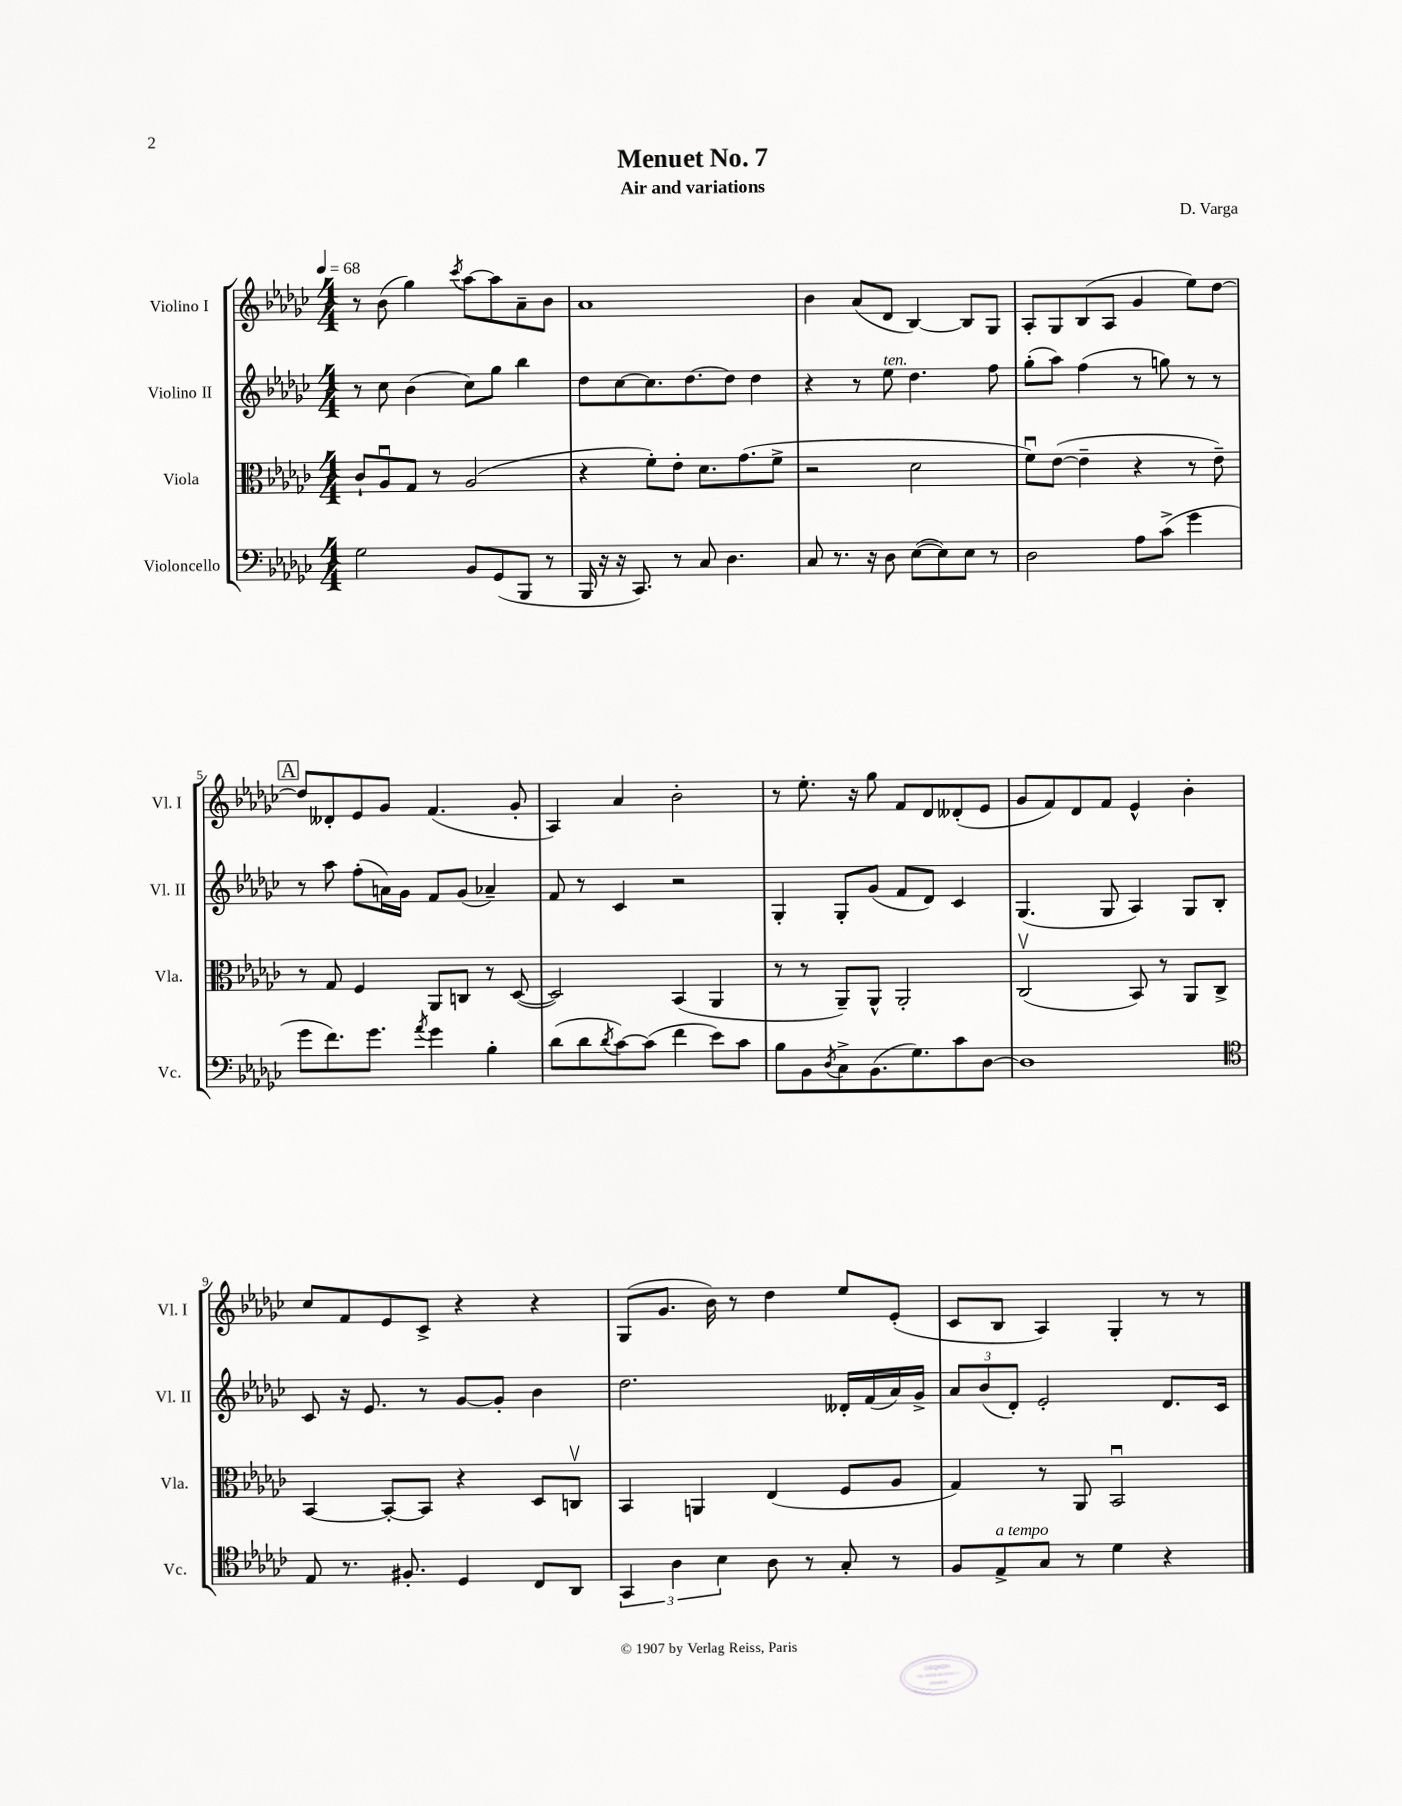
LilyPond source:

\header { title = "Menuet No. 7" composer = "D. Varga" subtitle = "Air and variations" }
<<
\new StaffGroup <<
\new Staff = "s0" \with { instrumentName = "Violino I" shortInstrumentName = "Vl. I" } {
    \clef treble \key ges \major \numericTimeSignature \time 4/4 \tempo 4 = 68
    r8 bes'8( ges''4) \acciaccatura { ces'''8 } aes''8~ aes''8 aes'8-- bes'8 |
    aes'1 |
    bes'4 aes'8( des'8 bes4~) bes8 ges8 |
    aes8-. ges8 bes8( aes8 ges'4 ees''8) des''8~ |
    \mark \markup { \box "A" } des''8 deses'8-. ees'8 ges'8 f'4.( ges'8-. |
    aes4) aes'4 bes'2-. |
    r8 ees''8.-. r16 ges''8 f'8 des'8 deses'8-.( ees'8 |
    ges'8 f'8) des'8 f'8 ees'4-^ bes'4-. |
    ces''8 f'8 ees'8 ces'8-> r4 r4 |
    ges8( ges'8. bes'16) r8 des''4 ees''8 ees'8-.( |
    ces'8 bes8 aes4) ges4-. r8 r8 \bar "|." |
}
\new Staff = "s1" \with { instrumentName = "Violino II" shortInstrumentName = "Vl. II" } {
    \clef treble \key ges \major \numericTimeSignature \time 4/4
    r8 ces''8 bes'4( ces''8) ges''8 bes''4 |
    des''8 ces''8~ ces''8. des''8.~ des''8 des''4 |
    r4 r8 ees''8^\markup { \italic "ten." } des''4. f''8 |
    ges''8-.( aes''8) f''4( r8 g''8) r8 r8 |
    \mark \markup { \box "A" } r8 aes''8 f''8-.( a'16) ges'16 f'8 ges'8( aes'4--) |
    f'8 r8 ces'4 r2 |
    ges4-. ges8-. ges'8( f'8 des'8) ces'4 |
    ges4.( ges8 aes4) ges8 bes8-. |
    ces'8 r16 ees'8. r8 ges'8~ ges'8-. bes'4 |
    des''2. deses'16-. f'16( aes'16) ges'16-> |
    \tuplet 3/2 { aes'8 bes'8( des'8-.) } ees'2-. des'8. ces'16 \bar "|." |
}
\new Staff = "s2" \with { instrumentName = "Viola" shortInstrumentName = "Vla." } {
    \clef alto \key ges \major \numericTimeSignature \time 4/4
    ces'8-! aes8\downbow ges8 r8 aes2( |
    r4 f'8-.) ees'8-. des'8. ges'8.( f'8-> |
    r2 des'2 |
    f'8\downbow) ees'8~( ees'4-- r4 r8 ees'8--) |
    \mark \markup { \box "A" } r8 ges8 f4 aes,8 c8 r8 des8~( |
    des2) bes,4( aes,4 |
    r8 r8 aes,8--) aes,8-^ aes,2-. |
    ces2\upbow( bes,8) r8 aes,8 ces8-> |
    bes,4~ bes,8~-. bes,8 r4 des8 c8\upbow |
    bes,4 a,4 ees4( f8 aes8 |
    ges4) r8 aes,8 bes,2\downbow \bar "|." |
}
\new Staff = "s3" \with { instrumentName = "Violoncello" shortInstrumentName = "Vc." } {
    \clef bass \key ges \major \numericTimeSignature \time 4/4
    ges2 bes,8 ges,8( bes,,8 r8 |
    bes,,16 r16 r16 ces,8.) r8 ces8 des4. |
    ces8 r8. r16 des8 ees8~( ees8) ees8 r8 |
    des2 aes8 ces'8->( ges'4 |
    \mark \markup { \box "A" } ges'8 f'8.) ges'8. \acciaccatura { aes'8 } ges'4 bes4-. |
    des'8( des'8 \acciaccatura { des'8 } ces'8~) ces'8( f'4 ees'8) ces'8 |
    bes8 bes,8 \acciaccatura { des8 } ces8-> bes,8.( ges8.) ces'8 des8~ |
    des1 |
    \clef tenor ees8 r8. fis8.-. des4 ces8 aes,8 |
    \tuplet 3/2 { ges,4 aes4 bes4 } aes8 r8 ges8-. r8 |
    f8 ees8->^\markup { \italic "a tempo" } ges8 r8 des'4 r4 \bar "|." |
}
>>
>>
